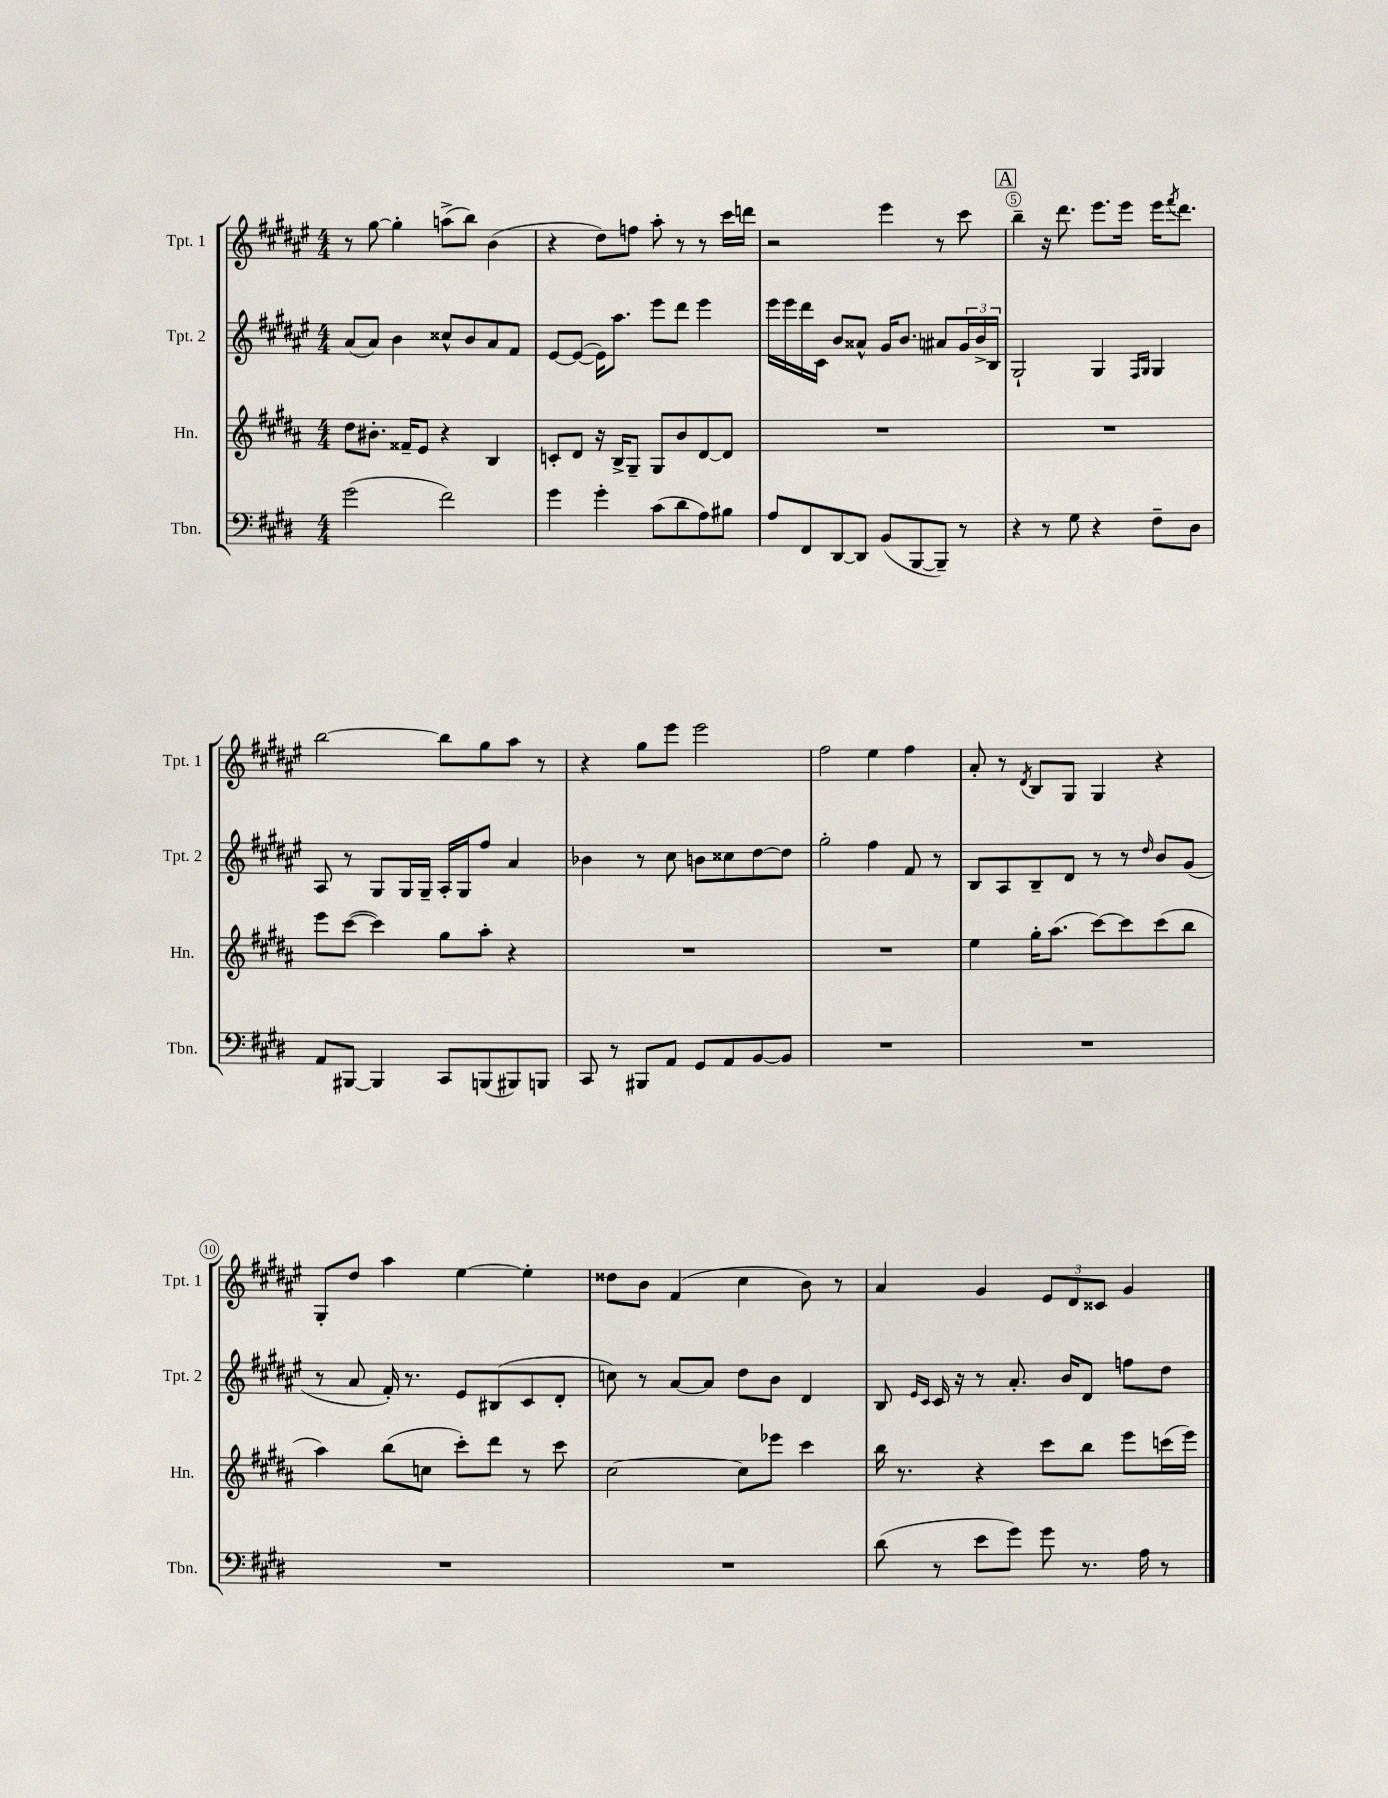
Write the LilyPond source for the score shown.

<<
\new StaffGroup <<
\new Staff = "s0" \with { instrumentName = "Tpt. 1" shortInstrumentName = "Tpt. 1" } {
    \clef treble \key fis \major \numericTimeSignature \time 4/4
    r8 gis''8~ gis''4-. a''8->( b''8) b'4( |
    r4 dis''8) f''8 ais''8-. r8 r8 cis'''16 d'''16 |
    r2 eis'''4 r8 cis'''8 |
    \mark \markup { \box "A" } b''4-- r16 dis'''8. eis'''8. eis'''16 eis'''16 \acciaccatura { fis'''8 } dis'''8. |
    b''2~ b''8 gis''8 ais''8 r8 |
    r4 gis''8 eis'''8 eis'''2 |
    fis''2 eis''4 fis''4 |
    ais'8-. r8 \acciaccatura { dis'8 } b8 gis8 gis4 r4 |
    gis8-. dis''8 ais''4 eis''4~ eis''4-. |
    disis''8 b'8 fis'4( cis''4 b'8) r8 |
    ais'4 gis'4 \tuplet 3/2 { eis'8 dis'8 cisis'8 } gis'4 \bar "|." |
}
\new Staff = "s1" \with { instrumentName = "Tpt. 2" shortInstrumentName = "Tpt. 2" } {
    \clef treble \key fis \major \numericTimeSignature \time 4/4
    ais'8( ais'8) b'4 cisis''8-^ b'8 ais'8 fis'8 |
    eis'8~ eis'8~( eis'16) ais''8. eis'''8 dis'''8 eis'''4 |
    eis'''16 eis'''16 dis'''16 cis'16 b'8 aisis'8-^ gis'16 b'8. ais'8 \tuplet 3/2 { gis'16 b'16-> b16 } |
    \mark \markup { \box "A" } gis2-! gis4 \grace { fis16 gis16 } gis4 |
    ais8 r8 gis8 gis16 gis16-- ais16-. gis16 fis''8 ais'4 |
    bes'4 r8 cis''8 b'8 cisis''8 dis''8~ dis''8 |
    gis''2-. fis''4 fis'8 r8 |
    b8 ais8 b8-- dis'8 r8 r8 \grace { dis''16 } b'8 gis'8( |
    r8 ais'8 fis'16-.) r8. eis'8 bis8( cis'8 dis'8-. |
    c''8) r8 ais'8~ ais'8 dis''8 b'8 dis'4 |
    b8 \grace { eis'16 cis'16 } cis'16 r16 r8 ais'8.-. b'16 dis'8 f''8 dis''8 \bar "|." |
}
\new Staff = "s2" \with { instrumentName = "Hn." shortInstrumentName = "Hn." } {
    \clef treble \key b \major \numericTimeSignature \time 4/4
    dis''8 bis'8.-. fisis'16-- e'8 r4 b4 |
    c'8-. dis'8 r16 b16-> gis8-- gis8 b'8 dis'8~ dis'8 |
    R1 |
    \mark \markup { \box "A" } R1 |
    e'''8 cis'''8~( cis'''4) gis''8 ais''8-. r4 |
    R1 |
    R1 |
    e''4 gis''16-. ais''8.( cis'''8~) cis'''8 cis'''8( b''8 |
    ais''4) b''8( c''8 cis'''8-.) dis'''8 r8 cis'''8 |
    cis''2~ cis''8 ees'''8 cis'''4 |
    b''16 r8. r4 cis'''8 b''8 e'''8 c'''16( e'''16) \bar "|." |
}
\new Staff = "s3" \with { instrumentName = "Tbn." shortInstrumentName = "Tbn." } {
    \clef bass \key e \major \numericTimeSignature \time 4/4
    gis'2( fis'2) |
    gis'4 gis'4-. cis'8( dis'8 a8) bis8 |
    a8 fis,8 dis,8~ dis,8 b,8( b,,8~ b,,8--) r8 |
    \mark \markup { \box "A" } r4 r8 gis8 r4 fis8-- dis8 |
    a,8 bis,,8~ bis,,4 cis,8 b,,8( bis,,8) b,,8 |
    cis,8 r8 bis,,8 a,8 gis,8 a,8 b,8~ b,8 |
    R1 |
    R1 |
    R1 |
    R1 |
    dis'8( r8 e'8 gis'8) gis'8 r8. a16 r8 \bar "|." |
}
>>
>>
\layout { \context { \Score currentBarNumber = #2 \override BarNumber.break-visibility = ##(#f #t #t) barNumberVisibility = #(every-nth-bar-number-visible 5) \override BarNumber.stencil = #(make-stencil-circler 0.1 0.3 ly:text-interface::print) } }
